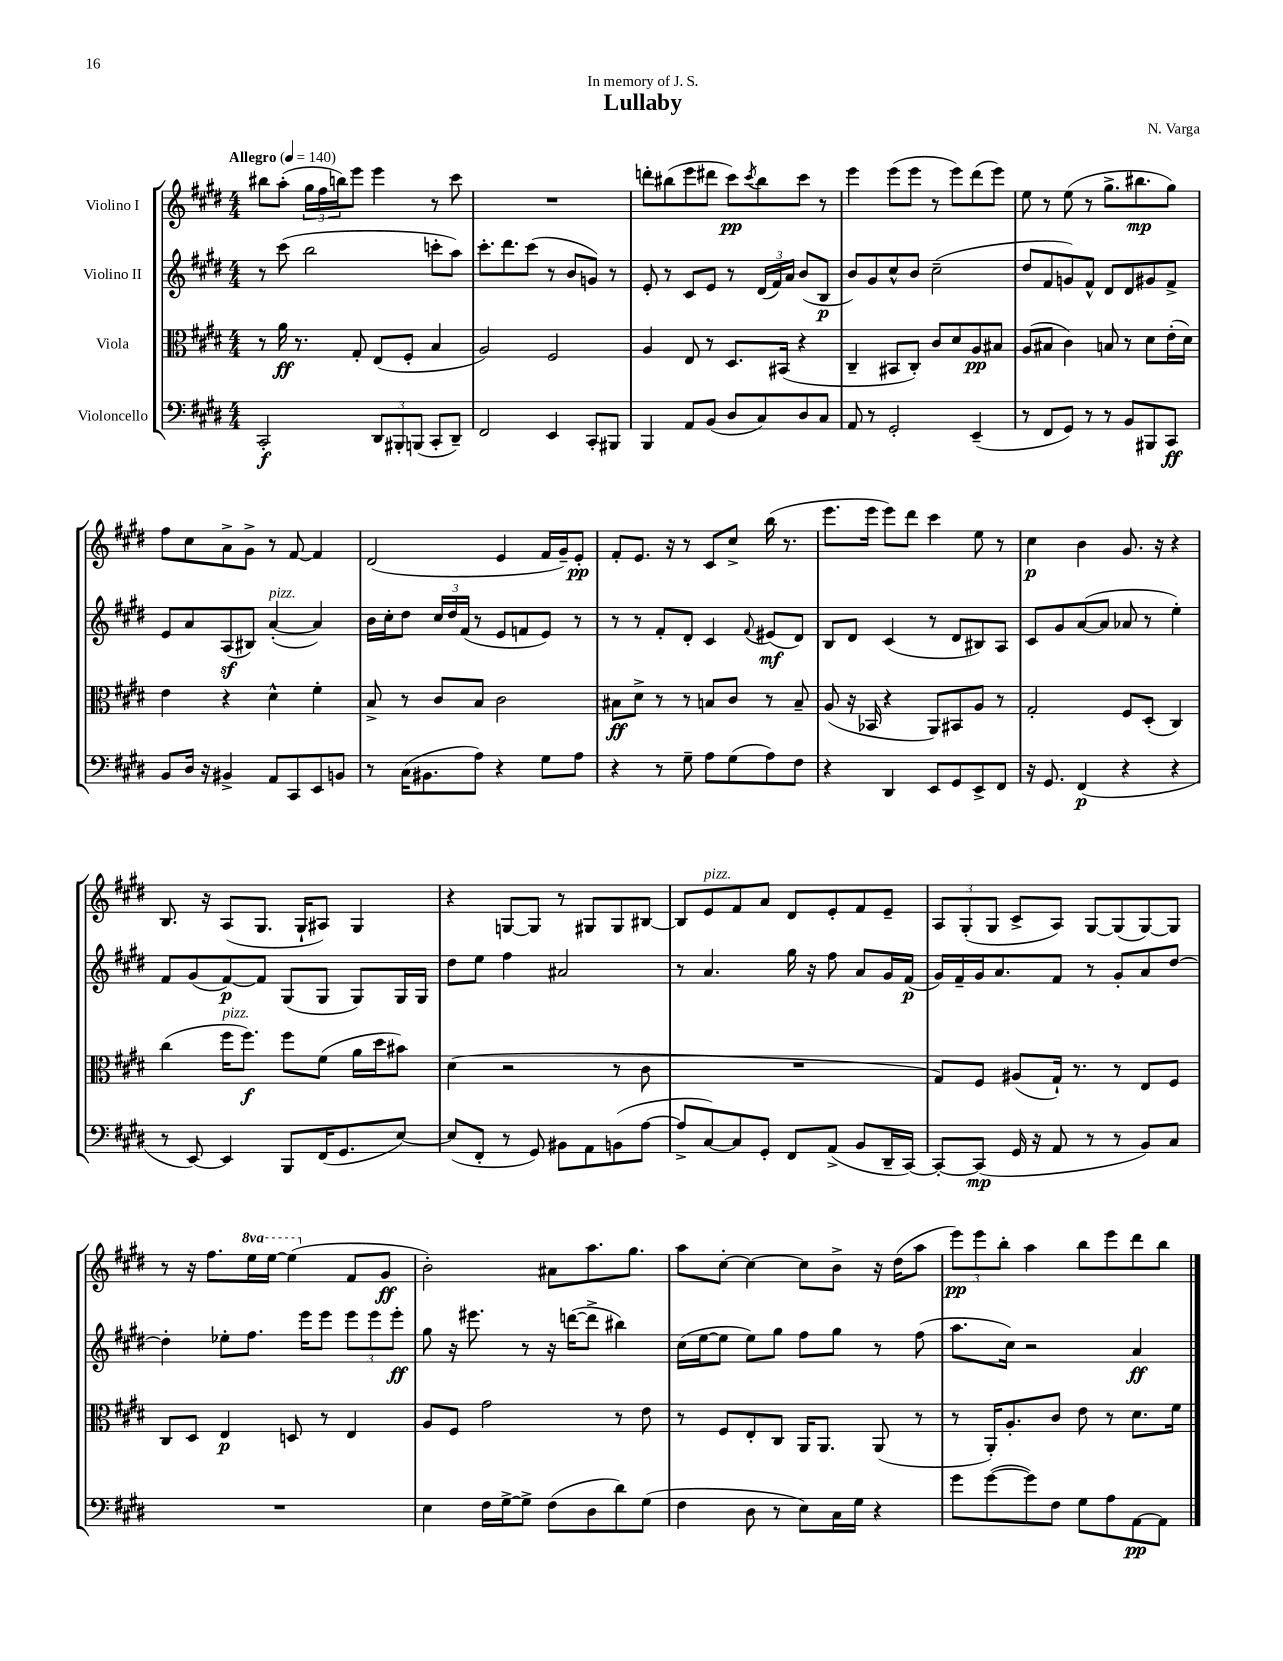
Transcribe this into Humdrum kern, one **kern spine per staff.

**kern	**dynam	**kern	**dynam	**kern	**dynam	**kern	**dynam
*part4	*part4	*part3	*part3	*part2	*part2	*part1	*part1
*staff4	*staff4	*staff3	*staff3	*staff2	*staff2	*staff1	*staff1
*I"Violoncello	*	*I"Viola	*	*I"Violino II	*	*I"Violino I	*
*clefF4	*	*clefC3	*	*clefG2	*	*clefG2	*
*k[f#c#g#d#]	*	*k[f#c#g#d#]	*	*k[f#c#g#d#]	*	*k[f#c#g#d#]	*
*M4/4	*	*M4/4	*	*M4/4	*	*M4/4	*
*MM140	*	*MM140	*	*MM140	*	*MM140	*
=1	=1	=1	=1	=1	=1	=1	=1
!	!	!	!	!	!	!LO:TX:a:B:t=Allegro	!
2CC#'/	f	8r	.	8r	.	8bb#X\L	.
.	.	16a\	ff	(8ccc#\	.	(8aa'\J	.
.	.	8.r	.	.	.	.	.
.	.	.	.	2bb\	.	24gg#\LL	.
.	.	.	.	.	.	24ff#\	.
.	.	.	.	.	.	24bbn\J)	.
.	.	8G#'/	.	.	.	8eee\J	.
12DD#/L	.	(8E/L	.	.	.	4eee\	.
12BBB#X'/	.	.	.	.	.	.	.
.	.	8F#'/J	.	.	.	.	.
(12BBBn/J	.	.	.	.	.	.	.
8CC#'/L	.	4B/	.	8cccn'\L	.	8r	.
8DD#~/J)	.	.	.	8aa\J)	.	8ccc#\	.
=2	=2	=2	=2	=2	=2	=2	=2
2FF#/	.	2A/)	.	8.ccc#'\L	.	1r	.
.	.	.	.	8.ddd#\	.	.	.
.	.	.	.	(8ccc#\J	.	.	.
4EE/	.	2F#/	.	8r	.	.	.
.	.	.	.	8b/L	.	.	.
8CC#'/L	.	.	.	8gn/J)	.	.	.
8BBB#X/J	.	.	.	8r	.	.	.
=3	=3	=3	=3	=3	=3	=3	=3
4BBB/	.	4A/	.	8e'/	.	8dddn'\L	.
.	.	.	.	8r	.	(8bb#X\	.
8AA/L	.	8E/	.	8c#/L	.	8eee\	.
(8BB/J	.	8r	.	8e/J	.	8ddd#X\J	.
8D#/L	.	8.D#/L	.	8r	.	8ccc#\L)	pp
.	.	.	.	.	.	8qccc#/	.
8C#/)	.	.	.	(24d#/LL	.	8bb#\	.
.	.	.	.	24f#/)	.	.	.
.	.	(16BB#X/Jk	.	.	.	.	.
.	.	.	.	24a/JJ	.	.	.
8D#/	.	4r	.	(8b/L	.	8ccc#\J	.
8C#/J	.	.	.	8B/J	p	8r	.
=4	=4	=4	=4	=4	=4	=4	=4
8AA/	.	4C#~/	.	8b/L)	.	4eee\	.
8r	.	.	.	8g#/	.	.	.
2GG#'/	.	8BB#X/L	.	8cc#^^/	.	(8eee\L	.
.	.	8C#'/J)	.	8b/J	.	8eee\J	.
.	.	8c#/L	.	(2cc#~\	.	8r	.
.	.	8d#/	.	.	.	8eee\L)	.
(4EE~/	.	8A/	pp	.	.	(8ddd#\	.
.	.	8B#X/J	.	.	.	8eee\J)	.
=5	=5	=5	=5	=5	=5	=5	=5
8r	.	(8A/L	.	8dd#/L	.	8ee\	.
8FF#/L	.	8B#X/J	.	8f#/	.	8r	.
8GG#/J)	.	4c#\)	.	8gn/)	.	(8ee\	.
8r	.	.	.	8f#^^/J	.	8r	.
8r	.	8Bn/	.	8d#/L	.	8.gg#^\L	.
8BB/L	.	8r	.	8d#/	.	.	.
.	.	.	.	.	.	8.bb#X\	mp
8BBB#X/	.	8d#\L	.	8g#X/	.	.	.
8CC#/J	ff	(16e'\L	.	8f#^/J	.	8gg#\J)	.
.	.	16d#\JJ)	.	.	.	.	.
!!LO:LB:g=z
=6	=6	=6	=6	=6	=6	=6	=6
8BB/L	.	4e\	.	8e/L	.	8ff#\L	.
16D#/Jk	.	.	.	8a/	.	8cc#\	.
16r	.	.	.	.	.	.	.
4BB#X^/	.	4r	.	(8Az/	.	8a^\	.
.	.	.	.	8B#X/J)	.	8g#^\J	.
!	!	!	!	!LO:TX:a:i:t=pizz.	!	!	!
8AA/L	.	4d#^^\	.	([4a'/	.	8r	.
8CC#/	.	.	.	.	.	[8f#/	.
8EE/	.	4f#'\	.	4a/])	.	4f#/]	.
8BBn/J	.	.	.	.	.	.	.
=7	=7	=7	=7	=7	=7	=7	=7
8r	.	8B^/	.	16b\LL	.	(2d#/	.
.	.	.	.	16cc#'\J	.	.	.
(16C#\KL	.	8r	.	8dd#\J	.	.	.
8.BB#X\	.	.	.	.	.	.	.
.	.	8c#/L	.	24cc#/LL	.	.	.
.	.	.	.	24dd#/	.	.	.
.	.	.	.	(24f#/JJ	.	.	.
8A\J)	.	8B/J	.	8r	.	.	.
4r	.	2c#\	.	8e/L	.	4e/	.
.	.	.	.	8fn/	.	.	.
8G#\L	.	.	.	8e/J)	.	16f#/LL	.
.	.	.	.	.	.	16g#~/J)	.
8A\J	.	.	.	8r	.	8e'/J	pp
=8	=8	=8	=8	=8	=8	=8	=8
4r	.	8B#X\L	ff	8r	.	8f#'/L	.
.	.	8d#^\J	.	8r	.	8.e/J	.
8r	.	8r	.	8f#'/L	.	.	.
.	.	.	.	.	.	16r	.
8G#~\	.	8r	.	8d#'/J	.	8r	.
8A\L	.	8Bn/L	.	4c#/	.	8c#/L	.
(8G#\	.	8c#/J	.	.	.	8cc#^/J	.
.	.	.	.	8qqf#/	.	.	.
8A\)	.	8r	.	(8e#X/L	mf	(16bb\	.
.	.	.	.	.	.	8.r	.
8F#\J	.	8B~/	.	8d#/J)	.	.	.
=9	=9	=9	=9	=9	=9	=9	=9
4r	.	(8A/	.	8B/L	.	8.eee\L	.
.	.	16r	.	8d#/J	.	.	.
.	.	16BB-X/	.	.	.	16eee\Jk	.
4DD#/	.	4r	.	(4c#/	.	8eee\L)	.
.	.	.	.	.	.	8ddd#\J	.
8EE/L	.	8AA/L)	.	8r	.	4ccc#\	.
8GG#/	.	8BB#X/	.	8d#/L	.	.	.
8EE^/	.	8A/J	.	8B#X/)	.	8ee\	.
8FF#/J	.	8r	.	8A/J	.	8r	.
=10	=10	=10	=10	=10	=10	=10	=10
16r	.	2G#'/	.	8c#/L	.	4cc#\	p
8.GG#/	.	.	.	.	.	.	.
.	.	.	.	8g#/	.	.	.
(4FF#/	p	.	.	([8a/	.	4b\	.
.	.	.	.	8a/J]	.	.	.
4r	.	8F#/L	.	8a-X/	.	8.g#/	.
.	.	(8D#'/J	.	8r	.	.	.
.	.	.	.	.	.	16r	.
4r	.	4C#/)	.	4ee'\)	.	4r	.
!!LO:LB:g=z
=11	=11	=11	=11	=11	=11	=11	=11
8r	.	(4cc#\	.	8f#/L	.	8.B/	.
[8EE/)	.	.	.	(8g#/	.	.	.
.	.	.	.	.	.	16r	.
!	!	!LO:TX:a:i:t=pizz.	!	!	!	!	!
4EE/]	.	16ff#\KL	.	[8f#/)	p	(8A/L	.
.	.	8.ff#\J)	f	.	.	.	.
.	.	.	.	8f#/J]	.	8.G#/J	.
8BBB/L	.	8ff#\L	.	(8G#/L	.	.	.
.	.	.	.	.	.	16G#`/KL	.
(16FF#/K	.	(8f#\J	.	8G#/J	.	8A#X/J)	.
8.GG#/	.	.	.	.	.	.	.
.	.	16a\LL	.	8G#/L)	.	4G#/	.
.	.	16dd#\J	.	.	.	.	.
[8E/J)	.	8b#X\J)	.	16G#/L	.	.	.
.	.	.	.	16G#/JJ	.	.	.
=12	=12	=12	=12	=12	=12	=12	=12
(8E/L]	.	(4d#\	.	8dd#\L	.	4r	.
8FF#'/J	.	.	.	8ee\J	.	.	.
8r	.	2r	.	4ff#\	.	[8Gn/L	.
8GG#/)	.	.	.	.	.	8G/J]	.
8BB#X\L	.	.	.	2a#X/	.	8r	.
8AA\	.	.	.	.	.	8G#X/L	.
(8BBn\	.	8r	.	.	.	8G#/	.
[8A\J	.	8c#\	.	.	.	[8B#X/J	.
=13	=13	=13	=13	=13	=13	=13	=13
8A^/L]	.	1r	.	8r	.	8B#/L]	.
!	!	!	!	!	!	!LO:TX:a:i:t=pizz.	!
[8C#/)	.	.	.	4.a/	.	8e/	.
8C#/]	.	.	.	.	.	8f#/	.
8GG#'/J	.	.	.	.	.	8a/J	.
8FF#/L	.	.	.	16gg#\	.	8d#/L	.
.	.	.	.	16r	.	.	.
(8AA^/J	.	.	.	8ff#\	.	8e'/	.
8BB/L	.	.	.	8a/L	.	8f#/	.
16DD#~/L	.	.	.	16g#/L	.	8e~/J	.
[16CC#/JJ)	.	.	.	(16f#/JJ	p	.	.
=14	=14	=14	=14	=14	=14	=14	=14
8CC#'/L_	.	8G#/L)	.	16g#/LL)	.	12A/L	.
.	.	.	.	16f#~/	.	.	.
.	.	.	.	.	.	(12G#'/	.
(8CC#/J]	mp	8F#/J	.	16g#/J	.	.	.
.	.	.	.	.	.	12G#/J	.
.	.	.	.	8.a/	.	.	.
16GG#/	.	(8A#X/L	.	.	.	8c#^/L	.
16r	.	.	.	.	.	.	.
8AA/	.	16G#`/Jk)	.	8f#/J	.	8A/J)	.
.	.	8.r	.	.	.	.	.
8r	.	.	.	8r	.	[8G#/L	.
8r	.	8r	.	8g#'/L	.	(8G#/]	.
8BB/L)	.	8E/L	.	8a/	.	[8G#/)	.
8C#/J	.	8F#/J	.	[8dd#/J	.	8G#/J]	.
!!LO:LB:g=z
=15	=15	=15	=15	=15	=15	=15	=15
1r	.	8C#/L	.	4dd#'\]	.	8r	.
.	.	8D#/J	.	.	.	16r	.
.	.	.	.	.	.	8.ff#\L	.
.	.	4E/	p	8ee-X'\L	.	.	.
*	*	*	*	*	*	*8va	*
.	.	.	.	8.ff#\J	.	16eee\L	.
.	.	.	.	.	.	[16eee\JJ	.
.	.	8Dn/	.	.	.	(4eee\]	.
.	.	.	.	16eee\KL	.	.	.
.	.	8r	.	8eee\J	.	.	.
*	*	*	*	*	*	*X8va	*
.	.	4E/	.	12eee\L	.	8f#/L	.
.	.	.	.	12eee\	.	.	.
.	.	.	.	.	.	8g#/J	ff
.	.	.	.	12eee'\J	ff	.	.
=16	=16	=16	=16	=16	=16	=16	=16
4E\	.	8A/L	.	8gg#\	.	2b'\)	.
.	.	8F#/J	.	16r	.	.	.
.	.	.	.	8.eee#X\	.	.	.
16F#\LL	.	2g#\	.	.	.	.	.
[16G#^\J	.	.	.	.	.	.	.
8G#^\J]	.	.	.	8r	.	.	.
(8F#\L	.	.	.	16r	.	8a#X\L	.
.	.	.	.	([16dddn\KL	.	.	.
8D#\	.	.	.	8ddd^\J]	.	8.aa\	.
8d#\)	.	8r	.	4bb#X\)	.	.	.
.	.	.	.	.	.	8.gg#\J	.
(8G#\J	.	8e\	.	.	.	.	.
=17	=17	=17	=17	=17	=17	=17	=17
4F#\	.	8r	.	(16cc#\LL	.	8aa\L	.
.	.	.	.	[16ee\J	.	.	.
.	.	8F#/L	.	8ee\J]	.	[8cc#'\J	.
8D#\	.	8E'/	.	8ee\L)	.	4cc#\_	.
8r	.	8C#/J	.	8gg#\J	.	.	.
8E\L)	.	16AA/KL	.	8ff#\L	.	8cc#\L]	.
.	.	8.AA/J	.	.	.	.	.
16C#\L	.	.	.	8gg#\J	.	8b^\J	.
16G#\JJ	.	.	.	.	.	.	.
4r	.	(8AA/	.	8r	.	16r	.
.	.	.	.	.	.	(16dd#\KL	.
.	.	8r	.	(8ff#\	.	8aa\J	.
=18	=18	=18	=18	=18	=18	=18	=18
8g#\L	.	8r	.	8.aa\L	.	12eee\L)	pp
.	.	.	.	.	.	12eee\	.
([8g#\	.	16AA'/KL)	.	.	.	.	.
.	.	.	.	.	.	12bb'\J	.
.	.	8.A'/	.	16cc#\Jk)	.	.	.
8g#\])	.	.	.	2r	.	4aa\	.
8F#\J	.	8c#/J	.	.	.	.	.
8G#\L	.	8e\	.	.	.	8bb\L	.
8A\	.	8r	.	.	.	8eee\	.
[8AA\	pp	8.d#\L	.	4a/	ff	8ddd#\	.
8AA\J]	.	.	.	.	.	8bb\J	.
.	.	16f#\Jk	.	.	.	.	.
==	==	==	==	==	==	==	==
*-	*-	*-	*-	*-	*-	*-	*-
